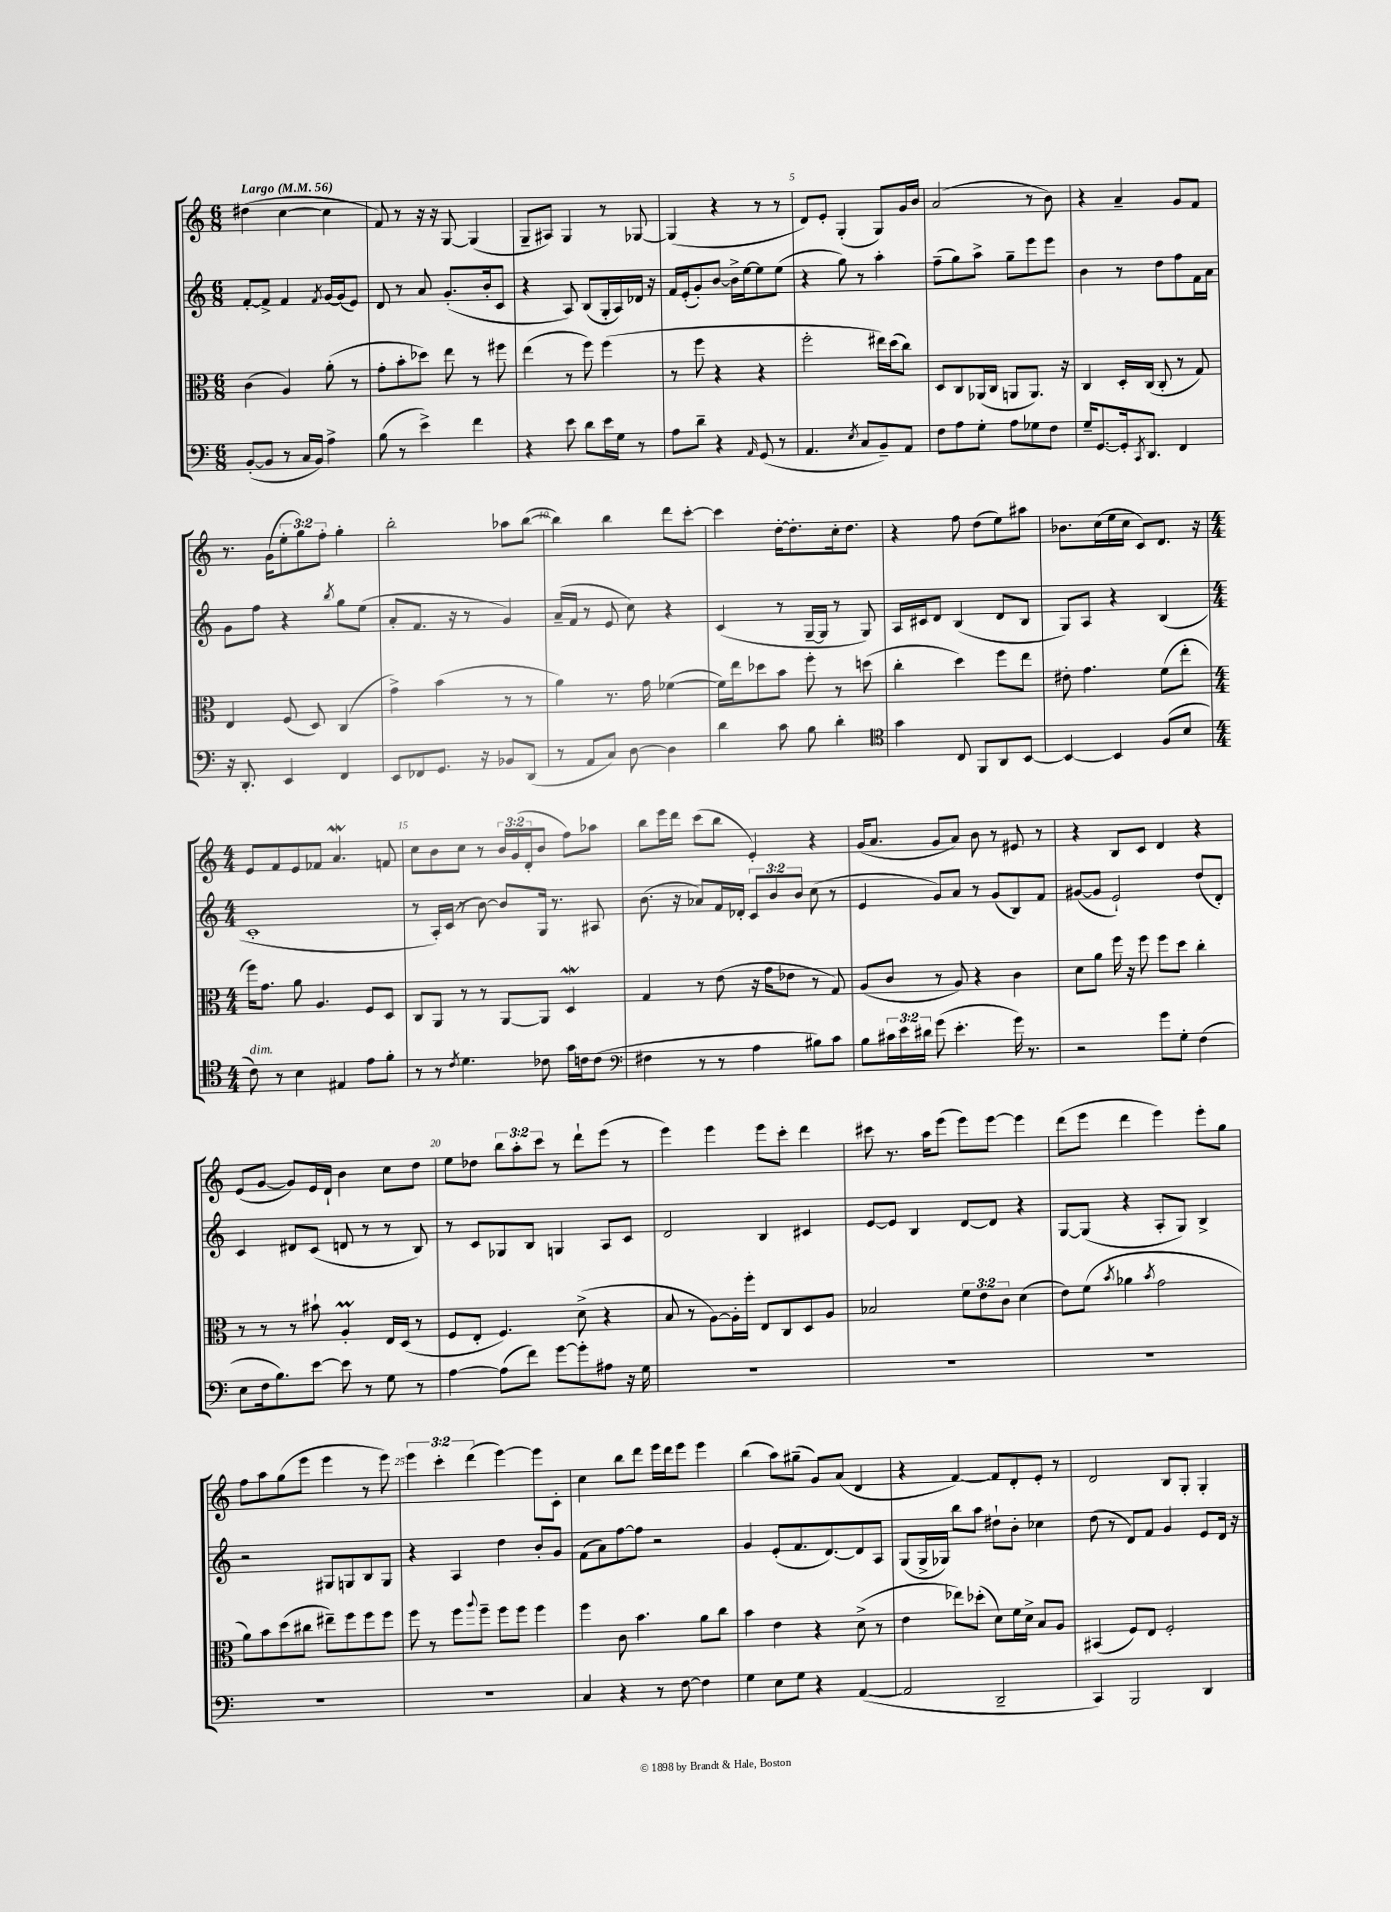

**kern	**kern	**kern	**kern
*staff4	*staff3	*staff2	*staff1
*clefF4	*clefC3	*clefG2	*clefG2
*k[]	*k[]	*k[]	*k[]
*M6/8	*M6/8	*M6/8	*M6/8
*MM56	*MM56	*MM56	*MM56
([8BB'	(4c	[8f'	(4dd#
8BB]	.	8f^]	.
8r	4A)	4f	[4cc
16C	.	.	.
16BB)	.	.	.
.	.	8qf	.
4A^	(8a'	[16g	4cc]
.	.	(16g]	.
.	8r	8e)	.
=	=	=	=
(8B	8g'	8d	8f)
8r	8b'	8r	8r
4e^)	8dd-)	8a	16r
.	.	.	16r
.	8ee	(8.g'	[8G
4f	8r	.	(4G]
.	.	16b'	.
.	8ff#	8c	.
=	=	=	=
4r	(4ee	4r	8G~
.	.	.	8A#)
8e	8r	8A)	4G
8d	8ff)	(8B	.
16e	(4ff	16G'	8r
16G	.	16A)	.
8r	.	16d-	[8G-
.	.	16r	.
=	=	=	=
8A	8r	16f	(4G-]
.	.	(16e'	.
8d~	8ff	8g')	.
4r	4r	[8b	4r
.	.	16b^]	.
.	.	[16ee	.
16qqAA	.	.	.
(8GG	4r	8ee]	8r
8r	.	(8ee	8r
=	=	=	=
4.AA	2ff'	4r	8d)
.	.	.	8e'
.	.	8gg)	(4G'
8qE	.	.	.
8C	.	8r	.
8BB~)	16ee#)	4aa'	8G)
.	(16dd	.	.
8AA	8cc)	.	16g
.	.	.	16b
=	=	=	=
8F	8D	(8ff~	(2a
8A	8C	8gg)	.
8G'	(16AA-	8aa^	.
.	16C	.	.
8A	8AA	8gg~	.
8G-	8.AA)	8eee	8r
8F	.	8eee	8b)
.	16r	.	.
=	=	=	=
16G~	4C	4b	4r
[8.GG	.	.	.
16GG']	16D'	8r	4a~
8qCC	.	.	.
8.DD	(16C	.	.
.	8C'	8dd	.
4FF	8r	8ff	8g
.	8G)	16f	8f
.	.	16a	.
=	=	=	=
16r	4E	8g	8.r
8.DD'	.	.	.
.	.	8ff	.
.	.	.	(16g
4EE	(8F	4r	12ee'
.	.	.	12gg)
.	8D)	.	.
.	.	.	12ff'
.	.	8qbb	.
4FF	(4C	8gg	4gg'
.	.	(8ee	.
=	=	=	=
8EE	4g^)	8a'	2bb'
8FF-	.	8.f	.
8.GG	(4b	.	.
.	.	16r	.
.	.	8r	.
16r	.	.	.
8BB-	8r	4g)	8aa-
(8DD	8r	.	([8bb
=	=	=	=
8r	4a)	(16a~	4bb])
.	.	16f	.
8AA	.	8r	.
8C)	8.r	8e	4bb
[8D	.	8cc)	.
.	16g	.	.
4D]	([4f-	4r	8ddd
.	.	.	[8ccc'
=	=	=	=
4d	16f-])	(4c	4ccc]
.	16ee	.	.
.	8dd-	.	.
8c	8b	8r	[16dd'
.	.	.	8.dd']
8B	8ff'	[16G~	.
.	.	16G]	.
4d'	8r	8r	16cc'
.	.	.	8.dd
.	(8dd	8G)	.
=	=	=	=
*clefC4	*	*	*
4g	4cc'	16A	4r
.	.	16c#	.
.	.	8d	.
8C	4dd)	(4B	8ff
8FF	.	.	(8dd
8AA	8ff	8d	8ee)
[8BB	8ee	8B	8aa#
=	=	=	=
4BB_	8e#'	8G)	8.b-
.	4.g	8A	.
.	.	.	(16cc
4BB]	.	4r	16ee
.	.	.	16cc
.	.	.	8c)
(8F	(8f	(4B	8.d
8B	8ee'	.	.
.	.	.	16r
=	=	=	=
*M4/4	*M4/4	*M4/4	*M4/4
8c)	16ff)	1c'	8e
.	8.g	.	.
8r	.	.	8f
4B	8a	.	8e
.	4.A	.	8f-
4E#	.	.	4.a
8e	8F	.	.
8f'	8D	.	8f
=	=	=	=
8r	8C	8r	8cc
8r	8AA	16A')	8b
.	.	(16c	.
8qc	.	.	.
4.d	8r	8r	8cc
.	8r	[8b)	8r
.	[8AA	8b]	24b
.	.	.	(24g
.	.	.	24d'
8c-	8AA]	16G	8b
.	.	8.r	.
16g	4D	.	8ff)
16c	.	.	.
(8c	.	8A#	8aa-
=	=	=	=
*clefF4	*	*	*
4F#	4G	(8.b	8bb
.	.	.	16eee
.	.	16r	16ddd
8r	8r	8a-)	(8ccc
8r	(8e	16f	8bb
.	.	16d-'	.
4A	16r	12c	4e')
.	16g	.	.
.	.	12b	.
.	8e-	.	.
.	.	12b	.
8B#)	8r	(8cc	4r
8c	8G)	8r	.
=	=	=	=
8B	(8A	4e	(16g
.	.	.	8.a
24c#	8c	.	.
24e	.	.	.
24d#	.	.	.
(8g	8r	8g)	8g
4.e'	8A)	8a	8a)
.	4r	8r	8b
.	.	(8g	8r
16g)	4c	8B)	8e#
8.r	.	.	.
.	.	8f	8r
=	=	=	=
2r	8d	([8g#	4r
.	8a	8g#]	.
.	16ff	2e`)	8B
.	16r	.	.
.	8ff	.	8c
8g	8ff	.	4d
8G'	8dd	.	.
(4F	4cc'	(8dd	4r
.	.	8d')	.
=	=	=	=
8E	8r	4c	(8e
16F	8r	.	[8g
8.B)	.	.	.
.	8r	8d#	8g])
[8e	8b#`	(8c	16e
.	.	.	16d`
8e]	4A'	8d	4b
8r	.	8r	.
8G	16E	8r	8cc
.	(16D	.	.
8r	8r	8B)	8dd
=	=	=	=
[4A	8F	8r	8ee
.	8E'	8c	8dd-
(8A]	4.F)	8G-	12bb
.	.	.	12aa'
8f)	.	8B	.
.	.	.	12ccc
[8g	.	4G	8r
8g']	(8d^	.	8ddd`
8A#	4r	8A	(8eee
16r	.	8c	8r
16G	.	.	.
=	=	=	=
1r	8B	2d	4eee)
.	8r	.	.
.	[8A)	.	4eee
.	16A']	.	.
.	16ff'	.	.
.	8E	4B	8eee
.	8C	.	8ccc'
.	8D	4c#	4ddd
.	8A	.	.
=	=	=	=
1r	2B-	[8e	8ccc#
.	.	8e]	8.r
.	.	4B	.
.	.	.	16aa
.	.	.	(8eee
.	12f	[8d	8eee)
.	12e	.	.
.	.	8d]	[8eee
.	12c	.	.
.	(4d	4r	4eee]
=	=	=	=
1r	8e)	[8G	(8ddd
.	(8f	(8G]	8eee
.	8qb	.	.
.	4a-	4r	4ddd
.	8qb	.	.
.	2g	8A'	4eee)
.	.	8G)	.
.	.	4B^	8eee'
.	.	.	8gg
=	=	=	=
1r	8a)	2r	8ff
.	8b	.	8aa
.	(8dd	.	(8gg
.	8cc#	.	8eee
.	8ee#~)	8G#	4eee
.	8ff	8G	.
.	8ff	8B	8r
.	8ff	8G	8eee)
=	=	=	=
1r	8ff	4r	6eee
.	8r	.	.
.	.	.	6ccc'
.	8ff	4A	.
.	.	.	(6ddd
.	8qqaa	.	.
.	8ff~	.	.
.	8ff	4dd	[4eee)
.	8ff	.	.
.	4ff	8b'	8eee]
.	.	8g	8c'
=	=	=	=
4C	4ff	(8f	4cc
.	.	8a)	.
4r	8c	[8ff	8bb
.	4.b	8ff]	8ddd
8r	.	2r	16eee
.	.	.	16ddd
[8F	.	.	8eee
4F]	8a	.	4eee
.	8cc	.	.
=	=	=	=
4G	4b	4g	(4bb
8E	4e	(8e'	8aa)
8G	.	8.f	(8gg#~
4r	4r	.	8g)
.	.	[8.d)	.
.	.	.	(8a
([4AA	(8d^	8d]	4d
.	8r	8A	.
=	=	=	=
2AA]	4e	(8G	4r
.	.	16G^	.
.	.	16G-)	.
.	8ee-)	8bb	[4f)
.	(8dd-'	8aa	.
2DD~	8d)	8dd#`	8f]
.	16f	8b'	8d'
.	16d^	.	.
.	8B	4cc-	8e'
.	8A	.	8r
=	=	=	=
4CC)	(4BB#	(8dd	2d
.	.	8r	.
2BBB	8F)	8d)	.
.	8E	8f	.
.	2F'	4g	8B
.	.	.	8G'
4DD	.	8e	4G'
.	.	16d	.
.	.	16r	.
==	==	==	==
*-	*-	*-	*-
